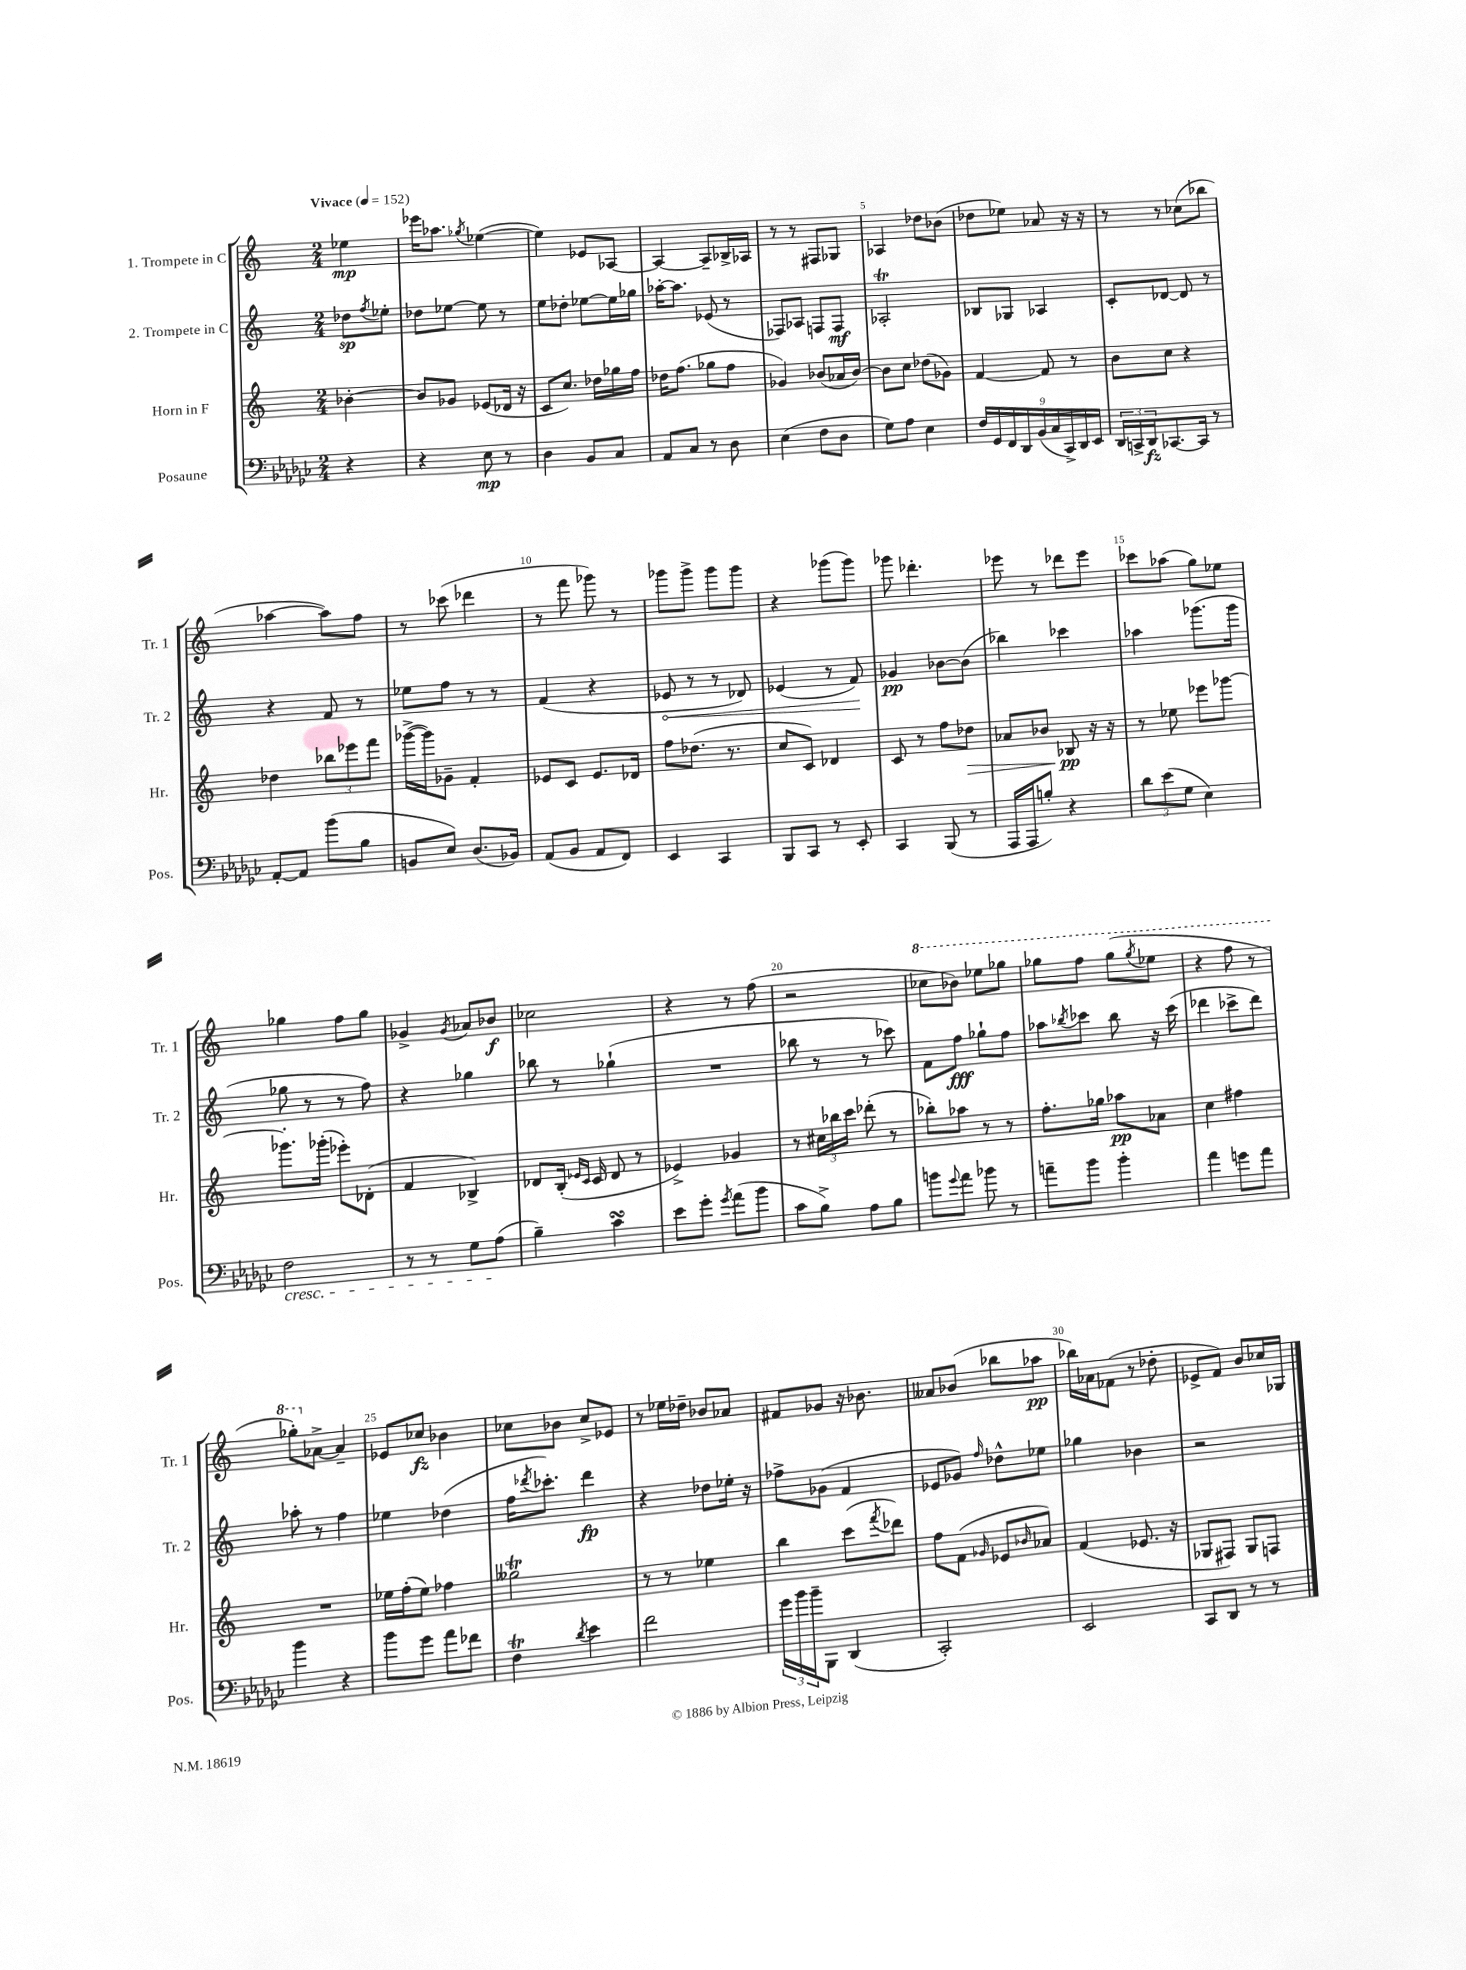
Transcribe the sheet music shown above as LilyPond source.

<<
\new StaffGroup <<
\new Staff = "s0" \with { instrumentName = "1. Trompete in C" shortInstrumentName = "Tr. 1" } {
    \clef treble \key c \major \numericTimeSignature \time 2/4 \partial 4 \tempo "Vivace" 4 = 152
    ees''4\mp |
    ees'''16 aes''8. \acciaccatura { ges''8 } ees''4~( |
    ees''4) ees'8 aes8~ |
    aes4~ aes8-- bes16-> aes16 |
    r8 r8 fis8 ges8 |
    aes4 des''8 bes'8( |
    des''8 ees''8) aes'8 r16 r16 |
    r8 r8 ces''8( bes''8 |
    aes''4~ aes''8) f''8 |
    r8 ces'''8( des'''4 |
    r8 f'''8 ges'''8) r8 |
    ges'''8 ges'''8-> ges'''8 ges'''8 |
    r4 ges'''8( ges'''8) |
    ges'''8 des'''4.-. |
    ees'''8 r8 des'''8 ees'''8 |
    ces'''8 aes''8( g''8) ees''8 |
    ges''4 f''8 ges''8 |
    ges'4-> \acciaccatura { ges'8 } aes'8 bes'8\f |
    ces''2 |
    r4 r8 f''8( |
    r2 |
    \ottava #1 ces'''8 bes''8) ees'''8 ges'''8 |
    ges'''8 f'''8 ges'''8( \acciaccatura { ges'''8 } ees'''8 |
    r4 f'''8 r8 |
    ges'''8-.) \ottava #0 aes'8~-> aes'4-- |
    ees'8 ces''8\fz bes'4 |
    ces''8 bes'8 ces''8-> ees'8 |
    r8 ees''16 des''16-- bes'8 aes'8 |
    fis'8 ges'8 r16 bes'8. |
    aeses'8 bes'8( bes''8 aes''8\pp |
    bes''16) aes'16 fes'8( r8 des''8-. |
    ees'8-> f'8) b'8 ces''16 ges16 \bar "|." |
}
\new Staff = "s1" \with { instrumentName = "2. Trompete in C" shortInstrumentName = "Tr. 2" } {
    \clef treble \key c \major \numericTimeSignature \time 2/4 \partial 4
    des''8\sp \acciaccatura { f''8 } ees''8-. |
    des''8 ees''8~ ees''8 r8 |
    e''8 des''8-. ees''8~ ees''16 ges''16 |
    aes''16~-. aes''8. ees'8( r8 |
    fes8) aes8 f8 f8\mf |
    aes2-.\trill |
    bes8 ges8 aes4 |
    c'8-. des'8~ des'8 r8 |
    r4 f'8 r8 |
    ees''8 f''8 r8 r8 |
    f'4( r4 |
    \once \override Hairpin.circled-tip = ##t ees'8\< r8 r8 des'8) |
    ees'4( r8 f'8\!) |
    ges'4\pp bes'8~ bes'8( |
    bes''4) ces'''4 |
    aes''4 ges'''8.( ges'''16 |
    ges''8 r8 r8 f''8) |
    r4 ges''4 |
    bes''8 r8 ges''4-!( |
    R2 |
    bes''8 r8 r8 ces'''8) |
    f'8 f''8\fff ges''8-! f''8 |
    aes''8 \acciaccatura { bes''8 } ces'''8 bes''8 r16 ces'''16( |
    des'''4 ces'''8-> des'''8) |
    aes''8-. r8 f''4 |
    ees''4 des''4( |
    f''16 \acciaccatura { des'''8 } ces'''8.-.) des'''4\fp |
    r4 des''8 ees''16-. r16 |
    fes''8-> ges'8( f'4 |
    ees'8 ges'8) \grace { f''16 } des''8-^ ees''8 |
    ges''4 bes'4 |
    r2 \bar "|." |
}
\new Staff = "s2" \with { instrumentName = "Horn in F" shortInstrumentName = "Hr." } {
    \clef treble \key c \major \numericTimeSignature \time 2/4 \partial 4
    bes'4~-. |
    bes'8 ges'8 ees'8( des'16 r16 |
    c'8 c''8.) des''16 ges''16 f''16 |
    des''16 f''8.( ges''8 f''8 |
    ges'4) bes'8( aes'16 bes'16~) |
    bes'8 c''8 des''8( ges'8) |
    f'4~ f'8 r8 |
    b'8 c''8 r4 |
    des''4 \tuplet 3/2 { bes''8 ees'''8 f'''8 } |
    ges'''16~->( ges'''16) ges'8-- f'4-. |
    ees'8 c'8 ees'8. des'16 |
    f''8 des''8.( r8. |
    c''8 c'8) des'4 |
    c'8 r8 f''8 des''8\> |
    aes'8 bes'8 bes8\pp\! r16 r16 |
    r8 ees''8 ees'''8 ges'''8~ |
    ges'''8.-. ges'''16-.( ees'''8-.) des'8-.( |
    f'4 bes4->) |
    des'8 b16-.( \grace { ees'16 c'16 } c'16 des'8 r8 |
    ees'4->) ges'4 |
    r8 \tuplet 3/2 { cis''16 bes''16 c'''16 } des'''8-.( r8 |
    bes''8-.) aes''8 r8 r8 |
    f''8.-. ges''16 aes''8\pp aes'8 |
    c''4 fis''4 |
    R2 |
    ees''16 f''16-.( ees''8) fes''4 |
    geses''2\trill |
    r8 r8 ees''4 |
    b''4 c'''8( \acciaccatura { f'''8 } des'''8) |
    f''8 f'8( \grace { ges'16 } ees'8 \grace { bes'16 } aes'8) |
    f'4( ees'8. r16 |
    ges8 fis8) ges8 f8 \bar "|." |
}
\new Staff = "s3" \with { instrumentName = "Posaune" shortInstrumentName = "Pos." } {
    \clef bass \key ges \major \numericTimeSignature \time 2/4 \partial 4
    r4 |
    r4 ees8\mp r8 |
    des4 bes,8 ces8 |
    aes,8 ces8 r8 des8 |
    ees4( f8 des8 |
    ges8) aes8 ees4 |
    \tuplet 9/8 { f16 ges,16 f,16 des,16 bes,16( ces16 ces,16->) des,16 ees,16 } |
    \tuplet 3/2 { des,16 c,16-> des,16\fz } ces,8.~ ces,16 r8 |
    aes,8~-. aes,8 bes'8( bes8 |
    b,8 ees8) des8.( bes,16) |
    aes,8( bes,8 aes,8 f,8) |
    ees,4 ces,4 |
    bes,,8 ces,8 r8 ees,8-. |
    ces,4 bes,,8( r8 |
    aes,,16 aes,,16 b8-.) r4 |
    \tuplet 3/2 { des'8 ees'8( ges8 } ees4) |
    f2\cresc |
    r8 r8 ges8 aes8\!( |
    bes4--) ces'4\turn |
    ees'8 ges'8-. \acciaccatura { ges'8 } aes'8( bes'8 |
    ces'8 bes8->) aes8 bes8 |
    b'8 \appoggiatura { ges'8 } aes'8 bes'8 r8 |
    a'8-- bes'8 bes'4-. |
    aes'4 g'8 aes'8 |
    bes'4 r4 |
    bes'8 ges'8 aes'8 fes'8 |
    f4\trill \acciaccatura { des'8 } ees'4 |
    f'2 |
    \tuplet 3/2 { ges'16 bes'16 bes'16-- } bes,,8 des,4( |
    ces,2-.) |
    ees,2 |
    ces,8 des,8 r8 r8 \bar "|." |
}
>>
>>
\layout { \context { \Score \override BarNumber.break-visibility = ##(#f #t #t) barNumberVisibility = #(every-nth-bar-number-visible 5) } }
